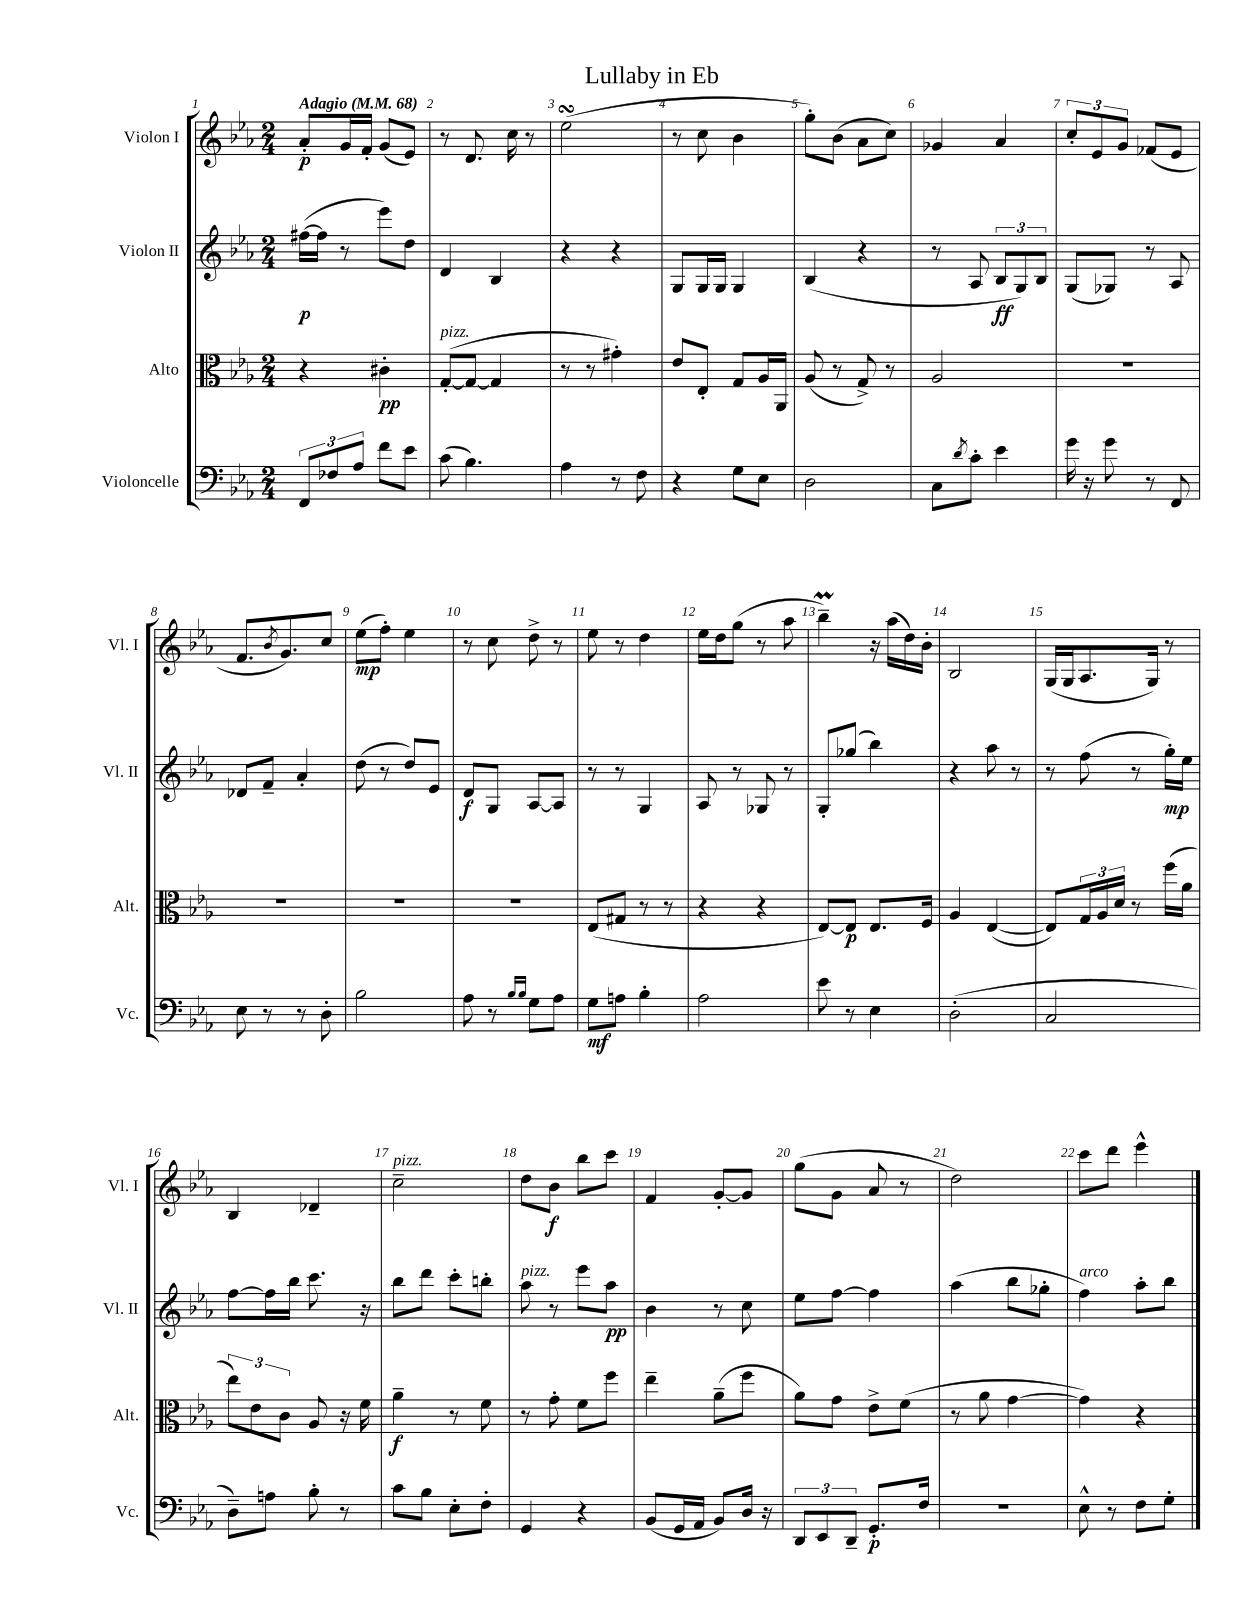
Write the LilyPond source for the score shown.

\header { title = "Lullaby in Eb" }
<<
\new StaffGroup <<
\new Staff = "s0" \with { instrumentName = "Violon I" shortInstrumentName = "Vl. I" } {
    \clef treble \key ees \major \numericTimeSignature \time 2/4 \tempo "Adagio" 4 = 68
    aes'8-.\p g'16 f'16-. g'8( ees'8) |
    r8 d'8. c''16 r8 |
    ees''2\turn( |
    r8 c''8 bes'4 |
    g''8-.) bes'8( aes'8 c''8) |
    ges'4 aes'4 |
    \tuplet 3/2 { c''8-. ees'8 g'8 } fes'8( ees'8 |
    f'8. \acciaccatura { bes'8 } g'8.) c''8 |
    ees''8\mp( f''8-.) ees''4 |
    r8 c''8 d''8-> r8 |
    ees''8 r8 d''4 |
    ees''16 d''16 g''8( r8 aes''8 |
    bes''4--\prall) r16 aes''16( d''16) bes'16-. |
    bes2 |
    g16( g16 aes8. g16) r8 |
    bes4 des'4-- |
    c''2--^\markup { \italic "pizz." } |
    d''8 bes'8\f bes''8 c'''8 |
    f'4 g'8~-. g'8 |
    g''8( g'8 aes'8 r8 |
    d''2) |
    c'''8 d'''8 ees'''4-^ \bar "|." |
}
\new Staff = "s1" \with { instrumentName = "Violon II" shortInstrumentName = "Vl. II" } {
    \clef treble \key ees \major \numericTimeSignature \time 2/4
    fis''16~\p( fis''16 r8 ees'''8) d''8 |
    d'4 bes4 |
    r4 r4 |
    g8 g16 g16 g4 |
    bes4( r4 |
    r8 aes8 \tuplet 3/2 { bes8\ff g8) bes8 } |
    g8( ges8) r8 aes8 |
    des'8 f'8-- aes'4-. |
    d''8( r8 d''8) ees'8 |
    d'8\f g8 aes8~ aes8 |
    r8 r8 g4 |
    aes8 r8 ges8 r8 |
    g8-. ges''8( bes''4) |
    r4 aes''8 r8 |
    r8 f''8( r8 g''16-.\mp) ees''16 |
    f''8~ f''16 bes''16 c'''8. r16 |
    bes''8 d'''8 c'''8-. b''8-. |
    aes''8^\markup { \italic "pizz." } r8 ees'''8 aes''8\pp |
    bes'4 r8 c''8 |
    ees''8 f''8~ f''4 |
    aes''4( bes''8 ges''8-. |
    f''4^\markup { \italic "arco" }) aes''8-. bes''8 \bar "|." |
}
\new Staff = "s2" \with { instrumentName = "Alto" shortInstrumentName = "Alt." } {
    \clef alto \key ees \major \numericTimeSignature \time 2/4
    r4 cis'4-.\pp |
    g8~-.^\markup { \italic "pizz." }( g8~ g4 |
    r8 r8 gis'4-.) |
    ees'8 ees8-. g8 aes16 aes,16 |
    aes8( r8 g8->) r8 |
    aes2 |
    R2 |
    R2 |
    R2 |
    R2 |
    ees8( gis8 r8 r8 |
    r4 r4 |
    ees8~) ees8\p ees8. f16 |
    aes4 ees4~( |
    ees8) \tuplet 3/2 { g16 aes16 d'16 } r8 f''16( aes'16 |
    \tuplet 3/2 { ees''8) ees'8 c'8 } aes8 r16 f'16 |
    aes'4--\f r8 f'8 |
    r8 g'8-. f'8 f''8 |
    ees''4-- aes'8--( f''8 |
    aes'8) g'8 ees'8-> f'8( |
    r8 aes'8 g'4~ |
    g'4) r4 \bar "|." |
}
\new Staff = "s3" \with { instrumentName = "Violoncelle" shortInstrumentName = "Vc." } {
    \clef bass \key ees \major \numericTimeSignature \time 2/4
    \tuplet 3/2 { f,8 fes8 aes8 } f'8 ees'8 |
    c'8( bes4.) |
    aes4 r8 f8 |
    r4 g8 ees8 |
    d2 |
    c8 \acciaccatura { d'8 } c'8-. ees'4 |
    g'16 r16 g'8 r8 f,8 |
    ees8 r8 r8 d8-. |
    bes2 |
    aes8 r8 \grace { bes16 bes16 } g8 aes8 |
    g8\mf a8 bes4-. |
    aes2 |
    ees'8 r8 ees4 |
    d2-.( |
    c2 |
    d8--) a8 bes8-. r8 |
    c'8 bes8 ees8-. f8-. |
    g,4 r4 |
    bes,8( g,16 aes,16 bes,8) d16 r16 |
    \tuplet 3/2 { d,8 ees,8 d,8-- } g,8.-.\p f16 |
    r2 |
    ees8-^ r8 f8 g8-. \bar "|." |
}
>>
>>
\layout { \context { \Score \override BarNumber.break-visibility = ##(#f #t #t) barNumberVisibility = #all-bar-numbers-visible } }
